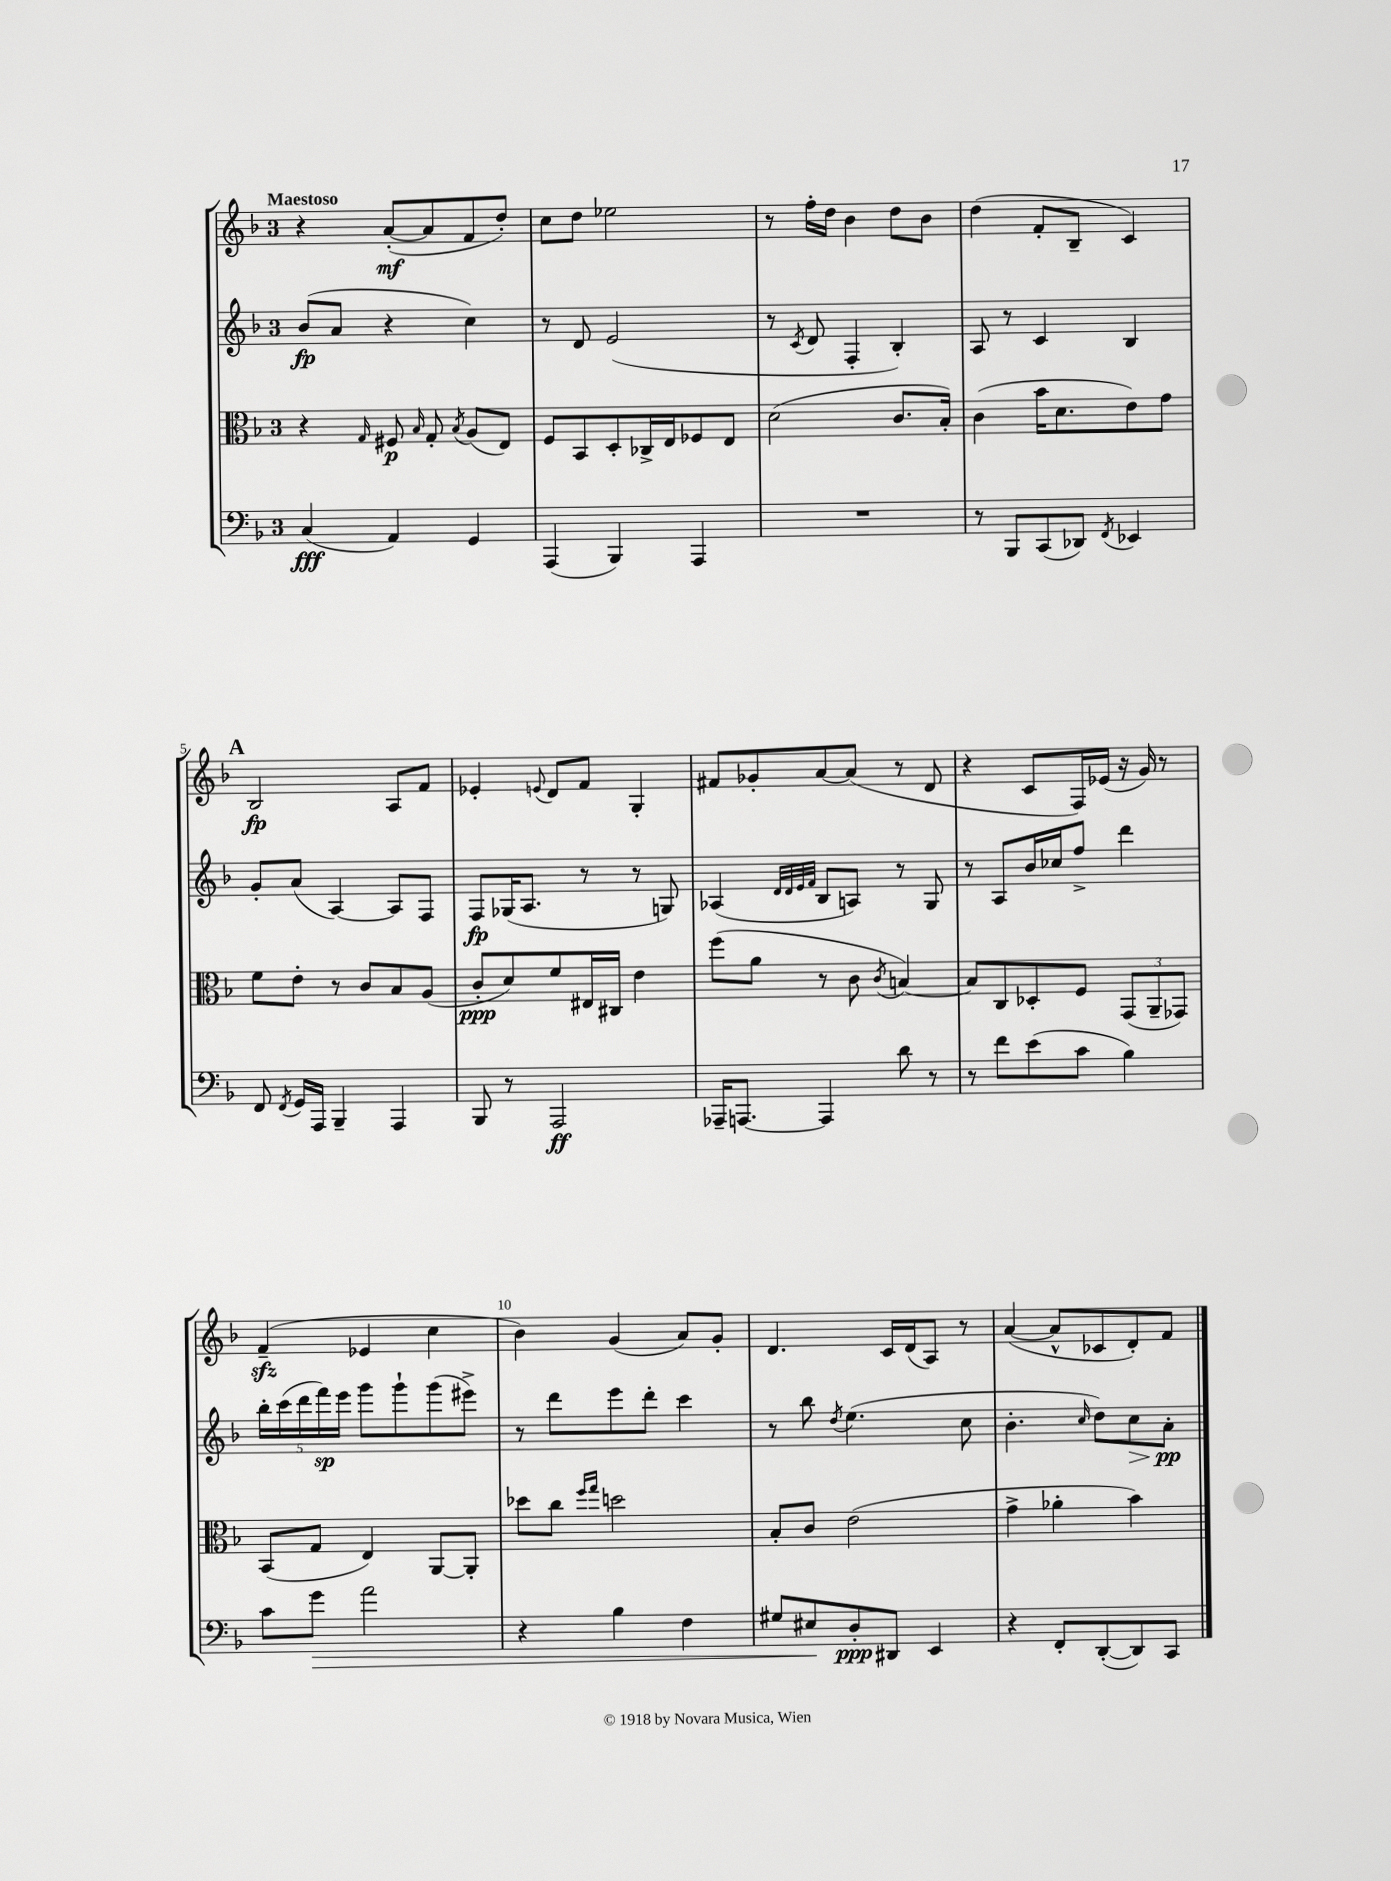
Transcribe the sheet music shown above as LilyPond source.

<<
\new StaffGroup <<
\new Staff = "s0" {
    \clef treble \key f \major \once \override Staff.TimeSignature.style = #'single-digit \time 3/4 \tempo "Maestoso"
    \autoBeamOff r4 a'8[~-.\mf( a'8 f'8 d''8]-.) |
    c''8[ d''8] ees''2 |
    r8 f''16[-. d''16] bes'4 d''8[ bes'8] |
    d''4( f'8[-. bes8]-- c'4) |
    \mark \markup { \bold "A" } bes2\fp a8[ f'8] |
    ees'4-. \appoggiatura { e'8 } d'8[ f'8] g4-. |
    fis'8[ ges'8-. a'8~ a'8]( r8 d'8 |
    r4 c'8[ f16) ees'16]( r16 g'16) r8 |
    f'4--\sfz( ees'4 c''4 |
    bes'4) g'4( a'8[) g'8]-. |
    d'4. c'16[ d'16( a8]) r8 |
    a'4~( a'8[-^ ces'8 d'8-.) f'8] \bar "|." |
}
\new Staff = "s1" {
    \clef treble \key f \major \once \override Staff.TimeSignature.style = #'single-digit \time 3/4
    \autoBeamOff bes'8[\fp( a'8] r4 c''4) |
    r8 d'8 e'2( |
    r8 \acciaccatura { c'8 } d'8 f4-. bes4-.) |
    a8 r8 c'4 bes4 |
    \mark \markup { \bold "A" } g'8[-. a'8]( a4~) a8[ f8] |
    f8[\fp ges16( a8.] r8 r8 g8) |
    aes4( \grace { d'32[ d'32 e'32 f'32] } bes8[ a8]) r8 g8 |
    r8 a8[ bes'16 ces''16 f''8]-> d'''4 |
    \tuplet 5/4 { bes''16[-. c'''16( d'''16 f'''16\sp) e'''16] } g'''8[ g'''8-! g'''8( eis'''8]->) |
    r8 d'''8[ e'''8 d'''8]-. c'''4 |
    r8 bes''8 \acciaccatura { d''8 } e''4.( c''8 |
    bes'4.-. \grace { c''16 } d''8[) c''8\> a'8]-.\pp\! \bar "|." |
}
\new Staff = "s2" {
    \clef alto \key f \major \once \override Staff.TimeSignature.style = #'single-digit \time 3/4
    \autoBeamOff r4 \grace { g16 } fis8\p \grace { bes16 } g8-. \acciaccatura { bes8 } a8[( e8]) |
    f8[ bes,8 d8-. ces16-> e16 fes8 e8] |
    d'2( c'8.[ bes16]-.) |
    c'4( bes'16[ d'8. e'8) g'8] |
    \mark \markup { \bold "A" } f'8[ e'8]-. r8 c'8[ bes8 a8]( |
    c'8[-.\ppp d'8) f'8 eis16 cis16] e'4 |
    f''8[( a'8] r8 c'8 \acciaccatura { c'8 } b4~) |
    b8[ c8 des8-. f8] \tuplet 3/2 { g,8[( a,8-- ges,8]) } |
    bes,8[( g8] e4) a,8[~ a,8]-. |
    des''8[ c''8] \grace { f''16[ g''16] } d''2 |
    bes8[-. c'8] e'2( |
    g'4-> aes'4-. bes'4) \bar "|." |
}
\new Staff = "s3" {
    \clef bass \key f \major \once \override Staff.TimeSignature.style = #'single-digit \time 3/4
    \autoBeamOff c4\fff( a,4) g,4 |
    a,,4( bes,,4) a,,4 |
    R2. |
    r8 bes,,8[ c,8( des,8]) \acciaccatura { f,8 } ees,4 |
    \mark \markup { \bold "A" } f,8 \acciaccatura { f,8 } g,16[ a,,16] bes,,4-- a,,4 |
    bes,,8 r8 a,,2\ff |
    aes,,16[-- a,,8.]~ a,,4 d'8 r8 |
    r8 f'8[ e'8( c'8] bes4) |
    c'8[ g'8]\> a'2 |
    r4 bes4 f4 |
    gis8[ eis8\! d8-.\ppp dis,8] e,4 |
    r4 f,8[-. d,8~-.( d,8) c,8] \bar "|." |
}
>>
>>
\layout { \context { \Score \override BarNumber.break-visibility = ##(#f #t #t) barNumberVisibility = #(every-nth-bar-number-visible 5) } }
